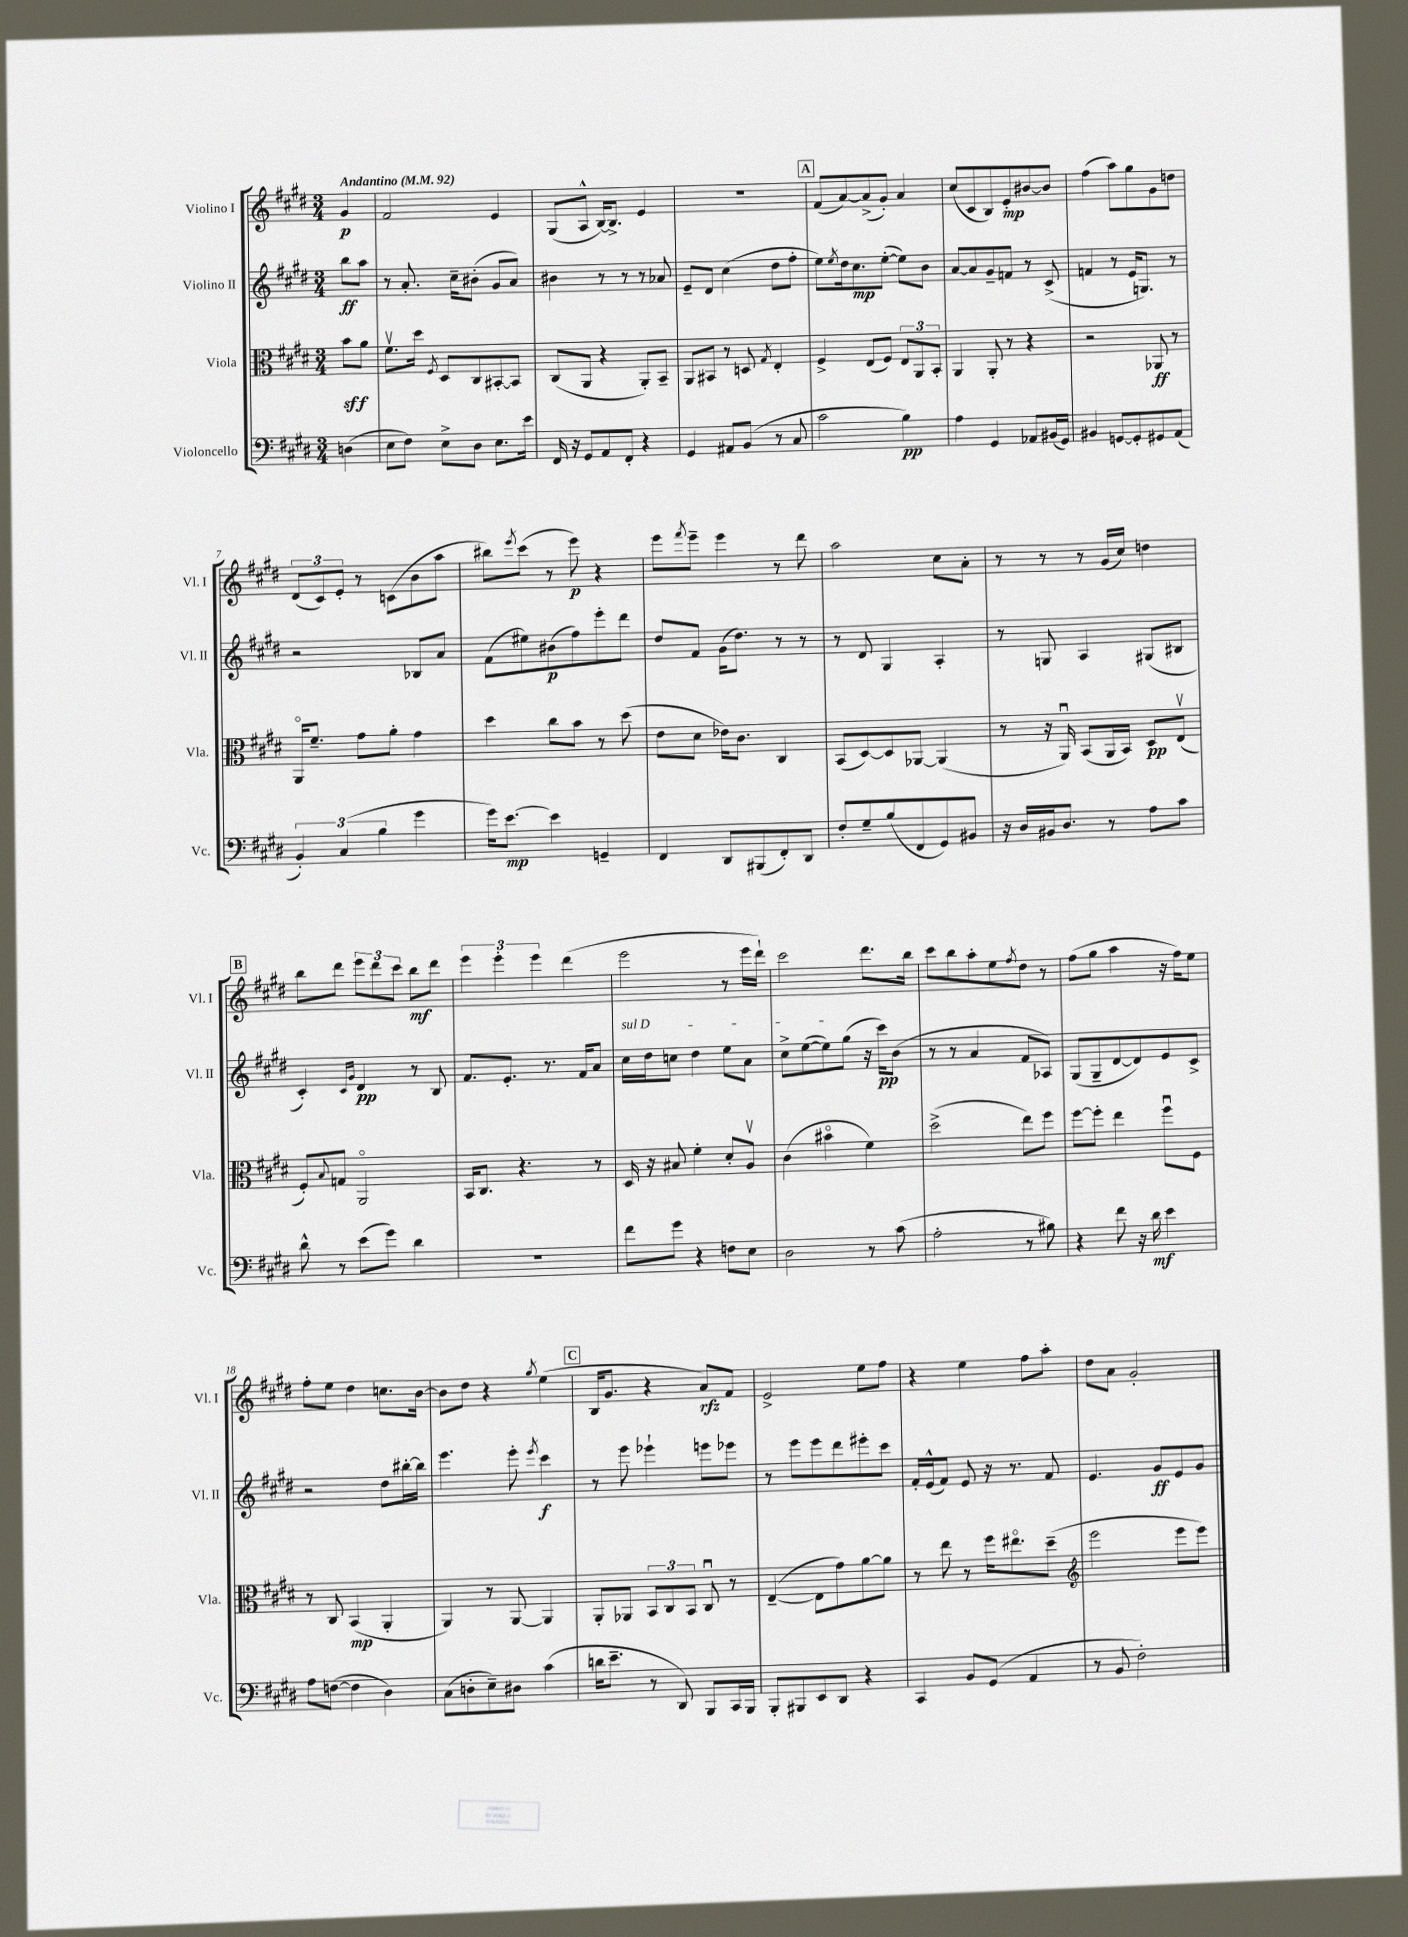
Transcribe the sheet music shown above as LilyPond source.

<<
\new StaffGroup <<
\new Staff = "s0" \with { instrumentName = "Violino I" shortInstrumentName = "Vl. I" } {
    \clef treble \key e \major \numericTimeSignature \time 3/4 \partial 4 \tempo "Andantino" 4 = 92
    gis'4\p |
    fis'2 e'4 |
    gis8( a8-^ b16~) b8.-> e'4 |
    R2. |
    \mark \markup { \box "A" } fis'8( a'8~) a'8->( gis'8-.) a'4 |
    cis''8( cis'8 b8) e'8-.\mp bis'8~ bis'8 |
    fis''4( a''8) gis''8 gis'8 d''8 |
    \tuplet 3/2 { dis'8( cis'8) e'8-. } r8 c'8( b'8 a''8 |
    bis''8) \acciaccatura { e'''8 } cis'''8( r8 e'''8\p) r4 |
    e'''8 \acciaccatura { fis'''8 } e'''8-- e'''4 r8 dis'''8 |
    a''2 cis''8 a'8-. |
    r8 r8 r8 gis'16( cis''16) d''4 |
    \mark \markup { \box "B" } b''8 dis'''8 \tuplet 3/2 { e'''8 dis'''8 cis'''8 } b''8\mf dis'''8 |
    \tuplet 3/2 { e'''4 e'''4-. e'''4 } dis'''4( |
    e'''2 r8 e'''16 dis'''16-!) |
    cis'''2 dis'''8. b''16 |
    cis'''8 b''8 a''8-. e''8 \acciaccatura { fis''8 } dis''8 r8 |
    fis''8( gis''8 a''4 r16 fis''16) e''8 |
    fis''8-. e''8 dis''4 c''8. b'16~ |
    b'8 dis''8 r4 \acciaccatura { gis''8 } e''4( |
    \mark \markup { \box "C" } b16 gis'8. r4 a'8\rfz) fis'8 |
    e'2-> e''8 fis''8 |
    r4 e''4 fis''8 a''8-. |
    dis''8 a'8 gis'2-. \bar "|." |
}
\new Staff = "s1" \with { instrumentName = "Violino II" shortInstrumentName = "Vl. II" } {
    \clef treble \key e \major \numericTimeSignature \time 3/4 \partial 4
    b''8\ff a''8 |
    r8 a'8.-. cis''16-- bis'8-.( gis'8 a'8) |
    bis'4 r8 r8 r8 aes'8 |
    e'8-- dis'8 cis''4( dis''8 fis''8-. |
    \mark \markup { \box "A" } e''8) \acciaccatura { e''8 } dis''16 cis''8.\mp e''8~-.( e''8) b'8 |
    a'8~ a'8 gis'8-- f'8 r8 cis'8->( |
    f'4 r8 e'16 g8.) r8 |
    r2 bes8 a'8 |
    fis'8( eis''8) bis'8\p( fis''8) e'''8-. dis'''8 |
    dis''8 fis'8 gis'16( dis''8.) r8 r8 |
    r8 dis'8 gis4 a4-. |
    r8 g8 a4 gis8( bis8 |
    \mark \markup { \box "B" } cis'4-.) \grace { cis'16 gis'16 } dis'4\pp r8 b8 |
    fis'8. e'8.-. r8. fis'16 a'8 |
    \once \override TextSpanner.bound-details.left.text = \markup { \italic "sul D" } cis''16\startTextSpan dis''16 c''8 dis''4 e''8 a'8 |
    cis''8-> e''8~( e''8) gis''8\stopTextSpan( r16 cis'''16\pp) b'8( |
    r8 r8 a'4 fis'8 aes8) |
    gis8( gis8-- dis'8~ dis'8) e'8 cis'8-> |
    r2 dis''8 bis''16~-. bis''16 |
    e'''4. e'''8-. \acciaccatura { e'''8 } cis'''4\f |
    \mark \markup { \box "C" } r8 e'''8 ees'''4-! e'''8 ees'''8 |
    r8 e'''8 e'''8 dis'''8 eis'''8-. cis'''8 |
    fis'16-. e'16-^( fis'8) e'8 r16 r8. fis'8 |
    e'4. gis'8\ff e'8 gis'8 \bar "|." |
}
\new Staff = "s2" \with { instrumentName = "Viola" shortInstrumentName = "Vla." } {
    \clef alto \key e \major \numericTimeSignature \time 3/4 \partial 4
    b'8\sff a'8 |
    fis'8.\upbow dis''16 \acciaccatura { fis8 } dis8 cis8 bis,8~-. bis,8 |
    cis8( a,8 r4 a,8-.) b,8-- |
    a,8 bis,8 r8 d8 \acciaccatura { gis8 } e4-. |
    \mark \markup { \box "A" } fis4-> e8( fis8) \tuplet 3/2 { e8 a,8 b,8-. } |
    a,4 a,8-. r8 r4 |
    r2 aes,8\ff r8 |
    a,16\flageolet fis'8.-- gis'8 a'8-. gis'4 |
    dis''4 cis''8 b'8 r8 dis''8( |
    e'8 dis'8 ees'16) cis'8. cis4 |
    b,8( dis8~) dis8 aes,8~ aes,4( |
    r8 r16 a,16\downbow) b,8( a,16 b,16) dis8\pp e8\upbow( |
    \mark \markup { \box "B" } fis8-.) \appoggiatura { b8 } g8 a,2\flageolet |
    b,16 cis8. r4. r8 |
    dis16 r16 bis8 fis'4-. dis'8-. a8\upbow |
    cis'4( bis'4\flageolet fis'4) |
    dis''2->( e''8) fis''8 |
    fis''8~ fis''8-. e''4 fis''8\downbow fis8 |
    r8 cis8 b,4\mp( a,4-. |
    a,4) r8 a,8~ a,4 |
    \mark \markup { \box "C" } a,8-. aes,8 \tuplet 3/2 { b,8 cis8 b,8 } cis8\downbow r8 |
    e4~--( e8 gis'8) a'8~ a'8 |
    r8 e''8 r8 fis''16 eis''8.\flageolet dis''8--( |
    \clef treble e'''2 e'''8 e'''8) \bar "|." |
}
\new Staff = "s3" \with { instrumentName = "Violoncello" shortInstrumentName = "Vc." } {
    \clef bass \key e \major \numericTimeSignature \time 3/4 \partial 4
    d4( |
    e8 fis8) e8-> dis8 e8. e'16 |
    fis,16 r16 gis,8 a,8 fis,8-. r4 |
    gis,4 ais,8 b,8( r8 cis8 |
    \mark \markup { \box "A" } cis'2 b4\pp) |
    a4 gis,4 aes,8 bis,16( gis,16) |
    bis,4 g,8~ g,8-. gis,8 a,8( |
    \tuplet 3/2 { b,4-.) cis4( b4 } gis'4 |
    gis'16) e'8.~\mp e'4 g,4-- |
    fis,4 dis,8 bis,,8( fis,8-.) dis,8 |
    fis8-. gis8-- b8( fis,8 gis,8) bis,8 |
    r16 dis16 bis,16 dis8. r8 a8 cis'8 |
    \mark \markup { \box "B" } dis'8-^ r8 e'8( gis'8) dis'4 |
    R2. |
    fis'8 gis'8 r4 f8 e8 |
    dis2 r8 cis'8( |
    a2-. r8 bis8) |
    r4 fis'8 r16 dis'16\mf e'4 |
    a8 f8~( f4 dis4) |
    cis8( d8-. e8--) dis8 cis'4( |
    \mark \markup { \box "C" } d'16 e'8.-- r8 dis,8) b,,8 cis,16 b,,16 |
    b,,8-. bis,,8 e,8 dis,8 r4 |
    cis,4 b,8 gis,8( a,4 |
    r8 b,8 fis2-.) \bar "|." |
}
>>
>>
